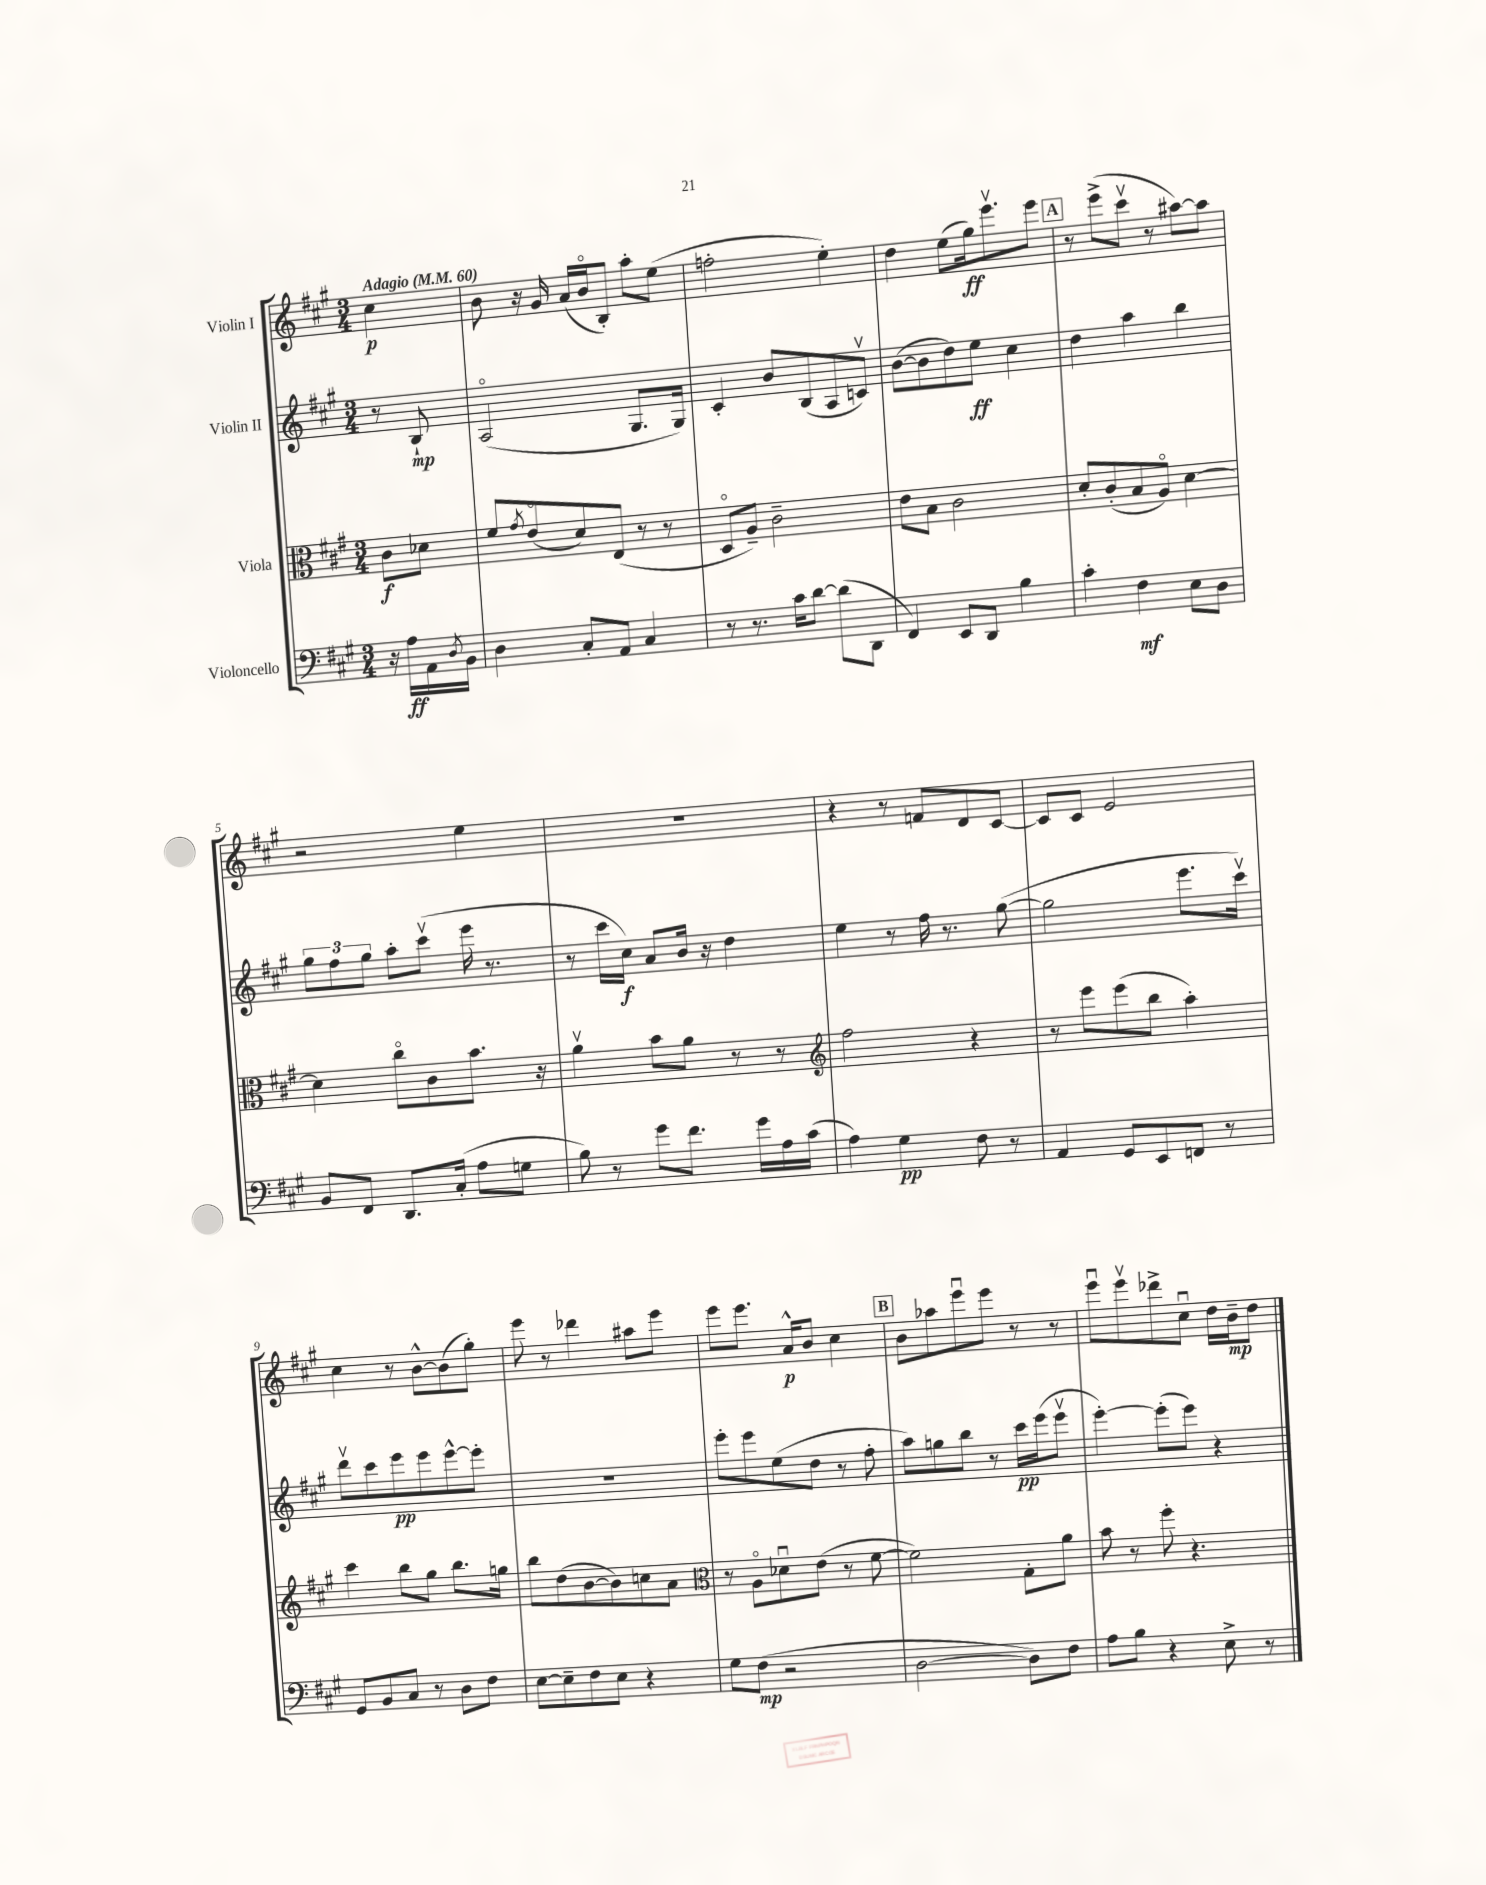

**kern	**dynam	**kern	**dynam	**kern	**dynam	**kern	**dynam
*part4	*part4	*part3	*part3	*part2	*part2	*part1	*part1
*staff4	*staff4	*staff3	*staff3	*staff2	*staff2	*staff1	*staff1
*I"Violoncello	*	*I"Viola	*	*I"Violin II	*	*I"Violin I	*
*clefF4	*	*clefC3	*	*clefG2	*	*clefG2	*
*k[f#c#g#]	*	*k[f#c#g#]	*	*k[f#c#g#]	*	*k[f#c#g#]	*
*M3/4	*	*M3/4	*	*M3/4	*	*M3/4	*
*MM60	*	*MM60	*	*MM60	*	*MM60	*
=	=	=	=	=	=	=	=
!	!	!	!	!	!	!LO:TX:a:B:t=Adagio	!
16r	.	8c#\L	f	8r	.	4cc#\	p
16A\LL	ff	.	.	.	.	.	.
16AA\	.	8d-X\J	.	8B`/	mp	.	.
8qD/	.	.	.	.	.	.	.
16BB\JJ	.	.	.	.	.	.	.
=1	=1	=1	=1	=1	=1	=1	=1
4D\	.	8f#/L	.	(2A/	.	8b\	.
.	.	8qg#/	.	.	.	.	.
.	.	(8e/	.	.	.	16r	.
.	.	.	.	.	.	16g#/	.
8C#'/L	.	8d/)	.	.	.	(16a/LL	.
.	.	.	.	.	.	16b/J	.
8AA/J	.	(8E/J	.	.	.	8B'/J)	.
4C#/	.	8r	.	8.G#/L	.	8aa'\L	.
.	.	8r	.	.	.	(8ee\J	.
.	.	.	.	16G#/Jk)	.	.	.
=2	=2	=2	=2	=2	=2	=2	=2
8r	.	8D/L	.	4c#'/	.	2ffn'\	.
8.r	.	8A~/J)	.	.	.	.	.
.	.	2c#~\	.	8b/L	.	.	.
16c#\KL	.	.	.	.	.	.	.
[8d\J	.	.	.	(8B/	.	.	.
(8d\L]	.	.	.	8A/	.	4ee'\)	.
8DD\J	.	.	.	8cnv/J)	.	.	.
=3	=3	=3	=3	=3	=3	=3	=3
4FF#/)	.	8e\L	.	([8b\L	.	4dd\	.
.	.	8B\J	.	8b\]	.	.	.
8EE/L	.	2c#\	.	8dd\)	.	(8ee\L	.
8DD/J	.	.	.	8ee\J	ff	16gg#\k)	ff
.	.	.	.	.	.	8.eeev\	.
4B\	.	.	.	4cc#\	.	.	.
.	.	.	.	.	.	8eee\J	.
!!LO:REH:place=s1:t=A
=4	=4	=4	=4	=4	=4	=4	=4
4c#'\	.	8d'/L	.	4dd\	.	8r	.
.	.	(8c#'/	.	.	.	(8eee^\L	.
4F#\	mf	8B/	.	4aa\	.	8ccc#v\J	.
.	.	8A/J)	.	.	.	8r	.
8E\L	.	[4d\	.	4bb\	.	[8aa#X\L)	.
8D\J	.	.	.	.	.	8aa#\J]	.
!!LO:LB:g=z
=5	=5	=5	=5	=5	=5	=5	=5
8BB/L	.	4d\]	.	12gg#\L	.	2r	.
.	.	.	.	12ff#\	.	.	.
8FF#/J	.	.	.	.	.	.	.
.	.	.	.	12gg#\J	.	.	.
8.DD/L	.	8cc#\L	.	8aa'\L	.	.	.
.	.	8c#\	.	(8ccc#v\J	.	.	.
(16C#'/Jk	.	.	.	.	.	.	.
8A\L	.	8.b\J	.	16eee\	.	4ee\	.
.	.	.	.	8.r	.	.	.
8Gn\J	.	.	.	.	.	.	.
.	.	16r	.	.	.	.	.
=6	=6	=6	=6	=6	=6	=6	=6
8B\)	.	4av\	.	8r	.	2.r	.
8r	.	.	.	16ccc#\LL	.	.	.
.	.	.	.	16cc#\JJ)	f	.	.
8g#\L	.	8b\L	.	8a/L	.	.	.
8.f#\J	.	8a\J	.	16b/Jk	.	.	.
.	.	.	.	16r	.	.	.
.	.	8r	.	4dd\	.	.	.
16g#\LL	.	.	.	.	.	.	.
16A\	.	8r	.	.	.	.	.
(16c#\JJ	.	.	.	.	.	.	.
=7	=7	=7	=7	=7	=7	=7	=7
*	*	*clefG2	*	*	*	*	*
4A\)	.	2ff#\	.	4ee\	.	4r	.
4G#\	pp	.	.	8r	.	8r	.
.	.	.	.	16ff#\	.	8fn/L	.
.	.	.	.	8.r	.	.	.
8F#\	.	4r	.	.	.	8d/	.
8r	.	.	.	([8gg#\	.	[8c#/J	.
=8	=8	=8	=8	=8	=8	=8	=8
4AA/	.	8r	.	2gg#\]	.	8c#/L]	.
.	.	8eee\L	.	.	.	8c#/J	.
8GG#/L	.	(8eee\	.	.	.	2e/	.
8EE/	.	8bb\J	.	.	.	.	.
8FFn/J	.	4aa'\)	.	8.eee\L	.	.	.
8r	.	.	.	.	.	.	.
.	.	.	.	16ccc#v\Jk)	.	.	.
!!LO:LB:g=z
=9	=9	=9	=9	=9	=9	=9	=9
8GG#/L	.	4ccc#\	.	8dddv\L	.	4cc#\	.
8BB/	.	.	.	8ccc#\	.	.	.
8C#/J	.	8bb\L	.	8eee\	pp	8r	.
8r	.	8gg#\J	.	8eee\	.	[8b^^\L	.
8D\L	.	8.bb\L	.	[8eee^^\	.	(8b\]	.
8F#\J	.	.	.	8eee'\J]	.	8gg#'\J)	.
.	.	16ggn\Jk	.	.	.	.	.
=10	=10	=10	=10	=10	=10	=10	=10
[8E\L	.	8bb\L	.	2.r	.	8eee\	.
8E~\]	.	(8dd\	.	.	.	8r	.
8F#\	.	[8b\	.	.	.	4ddd-X\	.
8E\J	.	8b\])	.	.	.	.	.
4r	.	8ccn\	.	.	.	8aa#X\L	.
.	.	8a\J	.	.	.	8eee\J	.
=11	=11	=11	=11	=11	=11	=11	=11
*	*	*clefC3	*	*	*	*	*
8G#\L	.	8r	.	8eee'\L	.	8eee\L	.
(8F#\J	mp	8A\L	.	8eee\	.	8.eee\J	.
2r	.	8d-Xu\	.	(8ee\	.	.	.
.	.	.	.	.	.	16a^^/KL	p
.	.	(8e\J	.	8dd\J	.	8b/J	.
.	.	8r	.	8r	.	4cc#\	.
.	.	[8f#\	.	8ff#'\	.	.	.
!!LO:REH:place=s1:t=B
=12	=12	=12	=12	=12	=12	=12	=12
[2D\	.	2f#\])	.	8aa\L)	.	8b\L	.
.	.	.	.	8ggn\	.	8aa-X\	.
.	.	.	.	8bb\J	.	8eeeu\	.
.	.	.	.	8r	.	8eee\J	.
8D\L])	.	8G#'\L	.	16ccc#\LL	pp	8r	.
.	.	.	.	(16eee\J	.	.	.
8F#\J	.	8a\J	.	8eeev\J	.	8r	.
=13	=13	=13	=13	=13	=13	=13	=13
8A\L	.	8b\	.	[4eee'\)	.	8eeeu\L	.
8B\J	.	8r	.	.	.	8eeev\	.
4r	.	8ff#'\	.	(8eee'\L]	.	8ddd-X^\	.
.	.	4.r	.	8eee\J)	.	8cc#u\J	.
8E^\	.	.	.	4r	.	16dd\LL	.
.	.	.	.	.	.	16b~\J	mp
8r	.	.	.	.	.	8dd\J	.
==	==	==	==	==	==	==	==
*-	*-	*-	*-	*-	*-	*-	*-
